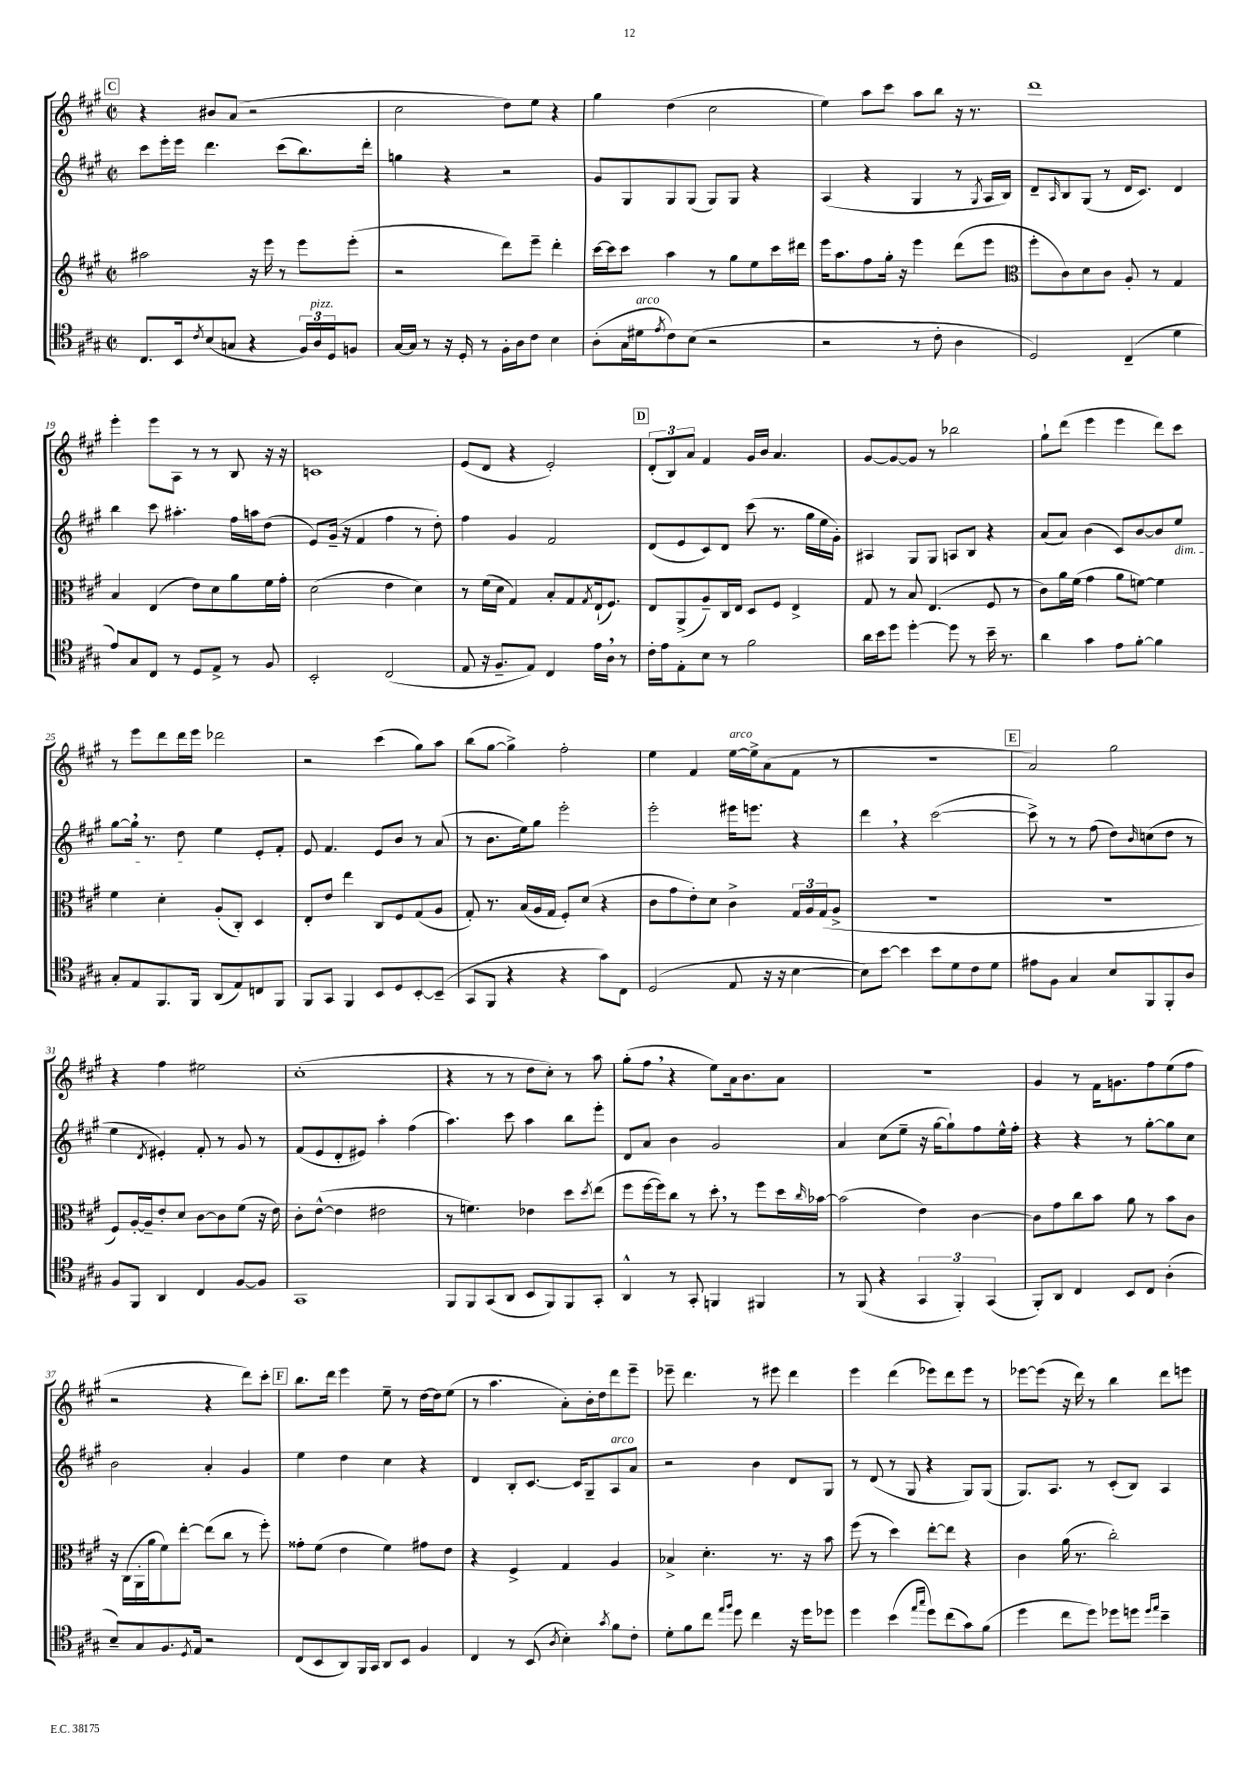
<<
\new StaffGroup <<
\new Staff = "s0" {
    \clef treble \key a \major \defaultTimeSignature \time 2/2
    \mark \markup { \box "C" } r4 bis'8 a'8( r2 |
    cis''2 d''8) e''8 r4 |
    gis''4 d''4( cis''2 |
    e''4) a''8 cis'''8 a''8 b''8 r16 r8. |
    d'''1 |
    e'''4-. e'''8 a8 r8 r8 b8 r16 r16 |
    c'1 |
    e'8( d'8 r4 e'2-.) |
    \mark \markup { \box "D" } \tuplet 3/2 { d'8-.( b8) a'8 } fis'4 gis'16 b'16 a'4. |
    gis'8~ gis'8~ gis'8 r8 bes''2 |
    gis''8-! d'''8( e'''4 e'''4 d'''8) cis'''8 |
    r8 e'''8 d'''8 d'''16 e'''16 des'''2 |
    r2 cis'''4( gis''8) a''8 |
    b''8( gis''8~ gis''4->) fis''2-. |
    e''4 fis'4 e''16~^\markup { \italic "arco" } e''16-> a'8( fis'8 r8 |
    R1 |
    \mark \markup { \box "E" } a'2) gis''2 |
    r4 fis''4 eis''2 |
    cis''1-.( |
    r4 r8 r8 d''8 cis''8-.) r8 a''8 |
    gis''8-.( fis''8 \breathe r4 e''8) a'16 b'8. a'8 |
    R1 |
    gis'4 r8 fis'16 g'8. fis''8 e''8( fis''8 |
    r2 r4 d'''8) cis'''8-. |
    \mark \markup { \box "F" } b''8. d'''16 e'''4 e''8-- r8 d''16~ d''16 e''8( |
    r8 a''4. a'8-.) b'16-. d''16 d'''8 e'''8-- |
    ees'''8-- d'''4. r8 eis'''8 d'''4 |
    e'''4 d'''4( ees'''8) d'''8 ees'''8 r8 |
    ees'''8~ ees'''8( r16 d'''16) r8 b''4 d'''8 e'''8 \bar "|." |
}
\new Staff = "s1" {
    \clef treble \key a \major \defaultTimeSignature \time 2/2
    \mark \markup { \box "C" } cis'''8 e'''16-. e'''16 d'''4. cis'''8( b''8.) d'''16-. |
    g''4 r4 r2 |
    gis'8 gis8 gis8 gis8( gis8) gis8 r4 |
    a4( r4 gis4 r8 \acciaccatura { gis8 } a16 b16) |
    d'8-- \grace { a16 } b8 gis8( r8 d'16 cis'8.) d'4 |
    b''4 cis'''8 ais''4.-. fis''16 a''16 d''8( |
    e'8) gis'16--( r16 fis'4 fis''4 r8 d''8-.) |
    fis''4 gis'4 fis'2 |
    \mark \markup { \box "D" } d'8( e'8 cis'8) d'8 cis'''8( r8. gis''16 e''16 gis'16-.) |
    ais4 gis8 gis8 a8 b8 r4 |
    a'8( a'8) b'4( cis'8) b'8~ b'8 e''8\dim |
    gis''8~ gis''16 \breathe r8. d''8\! e''4 e'8-. fis'8-. |
    e'8 fis'4. e'8 b'8 r8 a'8( |
    r8 b'8. e''16) gis''8 e'''2-. |
    e'''2-. eis'''16 e'''8. r4 |
    d'''4 \breathe r4 cis'''2~( |
    \mark \markup { \box "E" } cis'''8->) r8 r8 fis''8( d''8) \grace { b'16 } c''8( d''8 r8 |
    e''4 \acciaccatura { d'8 } eis'4-.) fis'8-. r8 gis'8 r8 |
    fis'8( e'8 d'8-. eis'8) a''4-. fis''4( |
    a''4.) cis'''8 a''4 b''8 e'''8-. |
    d'8 a'8 b'4 gis'2 |
    a'4 cis''8( e''8-- r16 gis''16~ gis''8-!) fis''8 e''16-^ fis''16-. |
    r4 r4 r8 gis''8~-. gis''8 cis''8 |
    b'2 a'4-. gis'4 |
    \mark \markup { \box "F" } e''4 d''4 cis''4 r4 |
    d'4 b8-. cis'8.~ cis'16 gis8-- a8^\markup { \italic "arco" } a'8 |
    r2 b'4 d'8 gis8 |
    r8 d'8( r8 gis8 r4 gis8) gis8( |
    gis8.) a8. r8 cis'8-.( b8) a4 \bar "|." |
}
\new Staff = "s2" {
    \clef treble \key a \major \defaultTimeSignature \time 2/2
    \mark \markup { \box "C" } ais''2 r16 e'''16 r8 e'''8 e'''8-.( |
    r2 d'''8) e'''8-- d'''4-. |
    cis'''16~ cis'''16 cis'''8 a''4 r8 gis''8 e''8 cis'''16 dis'''16 |
    e'''16 a''8. fis''8 gis''16-. r16 e'''4 d'''8( e'''8 |
    \clef alto fis''8-. cis'8) d'8 cis'8 a8-. r8 gis4 |
    b4 e4( e'8) d'8 a'8 fis'16 gis'16-. |
    d'2( e'4 d'4) |
    r8 fis'16( d'16 gis4) b8-. gis8 \acciaccatura { gis8 } e16-!( fis8.) |
    \mark \markup { \box "D" } e8 a,8->( a8--) cis16 e16 d8 fis8 e4-> |
    gis8 r8 b8 e4.( fis8 r8 |
    cis'8) a'16 fis'16( gis'4 a'8 f'8~) f'4 |
    fis'4 d'4-. a8-.( cis8-.) d4 |
    e8-. e'8 e''4 cis8 fis8 gis8( a8 |
    gis8-.) r8. b16( a16 gis16 fis8-.) d'8( r4 |
    cis'8 gis'8 e'8-.) d'8 cis'4-> \tuplet 3/2 { gis16 a16 gis16( } a8-> |
    R1 |
    \mark \markup { \box "E" } R1 |
    fis8) a16~-. a16-- e'8-. d'8 cis'8~ cis'8 fis'8( r16 e'16) |
    cis'8-. e'8~-^( e'4 eis'2 |
    r8 f'4.) ees'4 d''8 \acciaccatura { d''8 } e''8( |
    fis''8 fis''16~ fis''16) cis''8 r8 d''8-. \breathe r8 fis''8 d''16 \grace { cis''16 } bes'16~ |
    bes'2( e'4) cis'4~ |
    cis'8 gis'8 cis''8 b'8 a'8 r8 b'8 cis'8 |
    r16 cis16( a,16-. a'16 fis'8) e''8~-. e''8( cis''8 r8 fis''8-.) |
    \mark \markup { \box "F" } gisis'8-. fis'8( e'4 fis'4) gis'8 e'8 |
    r4 fis4-> gis4 a4 |
    bes4-> d'4.-. r8. r16 b'8 |
    fis''8( r8 d''4) e''8~-. e''8 r4 |
    cis'4 a'16( r8. cis''2-.) \bar "|." |
}
\new Staff = "s3" {
    \clef tenor \key a \major \defaultTimeSignature \time 2/2
    \mark \markup { \box "C" } cis8. b,16 \acciaccatura { cis'8 } b8( g8 r4 \tuplet 3/2 { fis16) a16^\markup { \italic "pizz." } d16 } f8 |
    gis16~ gis16 r8 r16 d16-. r8 fis16-. a16 cis'8 b4 |
    a8-.( gis16 dis'16^\markup { \italic "arco" } \acciaccatura { e'8 } cis'8) b8( r2 |
    r2 r8 cis'8-. a4 |
    d2) cis4--( d'4 |
    e'8) gis8 cis8 r8 d8 e8-> r8 fis8 |
    b,2-. cis2( |
    e8 r16 fis8.-- e8) cis4 e'16 a16 \breathe r8 |
    \mark \markup { \box "D" } cis'16-. e'16 e8-. b8 r8 fis'2 |
    a'16 b'16 d''8 d''4~-. d''8 r8 b'16-- r8. |
    a'4 gis'4 e'8 fis'8~-. fis'4 |
    gis8-. e8 fis,8. fis,16 a,8( e8) c8 fis,8 |
    fis,8 gis,8 fis,4 b,8 d8 b,8~-. b,8--( |
    gis,8 fis,8 r4 r4 gis'8) cis8 |
    d2( e8 r16 r16 b4~ |
    b8) b'8~ b'4 b'8 d'8 cis'8 d'8 |
    \mark \markup { \box "E" } eis'8 fis8 gis4 b8 fis,8 fis,8-. a8 |
    fis8 fis,8 a,4 cis4 fis8~ fis8 |
    gis,1 |
    fis,8 fis,8 gis,8( a,8 b,8 fis,8) fis,8 gis,8-. |
    a,4-^ r8 gis,8-. f,4 fis,4 |
    r8 fis,8( r4 \tuplet 3/2 { gis,4 fis,4-.) gis,4( } |
    fis,8-.) a,8 cis4 b,8 cis8 a4-.( |
    b8--) gis8 fis8. \acciaccatura { d8 } e16 r2 |
    \mark \markup { \box "F" } cis8( b,8 a,8) fis,16 gis,16 a,8 b,8 fis4 |
    cis4 r8 b,8( \acciaccatura { a8 } b4-.) \acciaccatura { gis'8 } fis'8 cis'8-. |
    d'8-. fis'8 cis''8 \grace { e''16 fis''16 } d''8 cis''4 r16 d''16 des''8 |
    d''4 b'4( \grace { e''16 gis''16 } d''8) cis''8( gis'8) fis'8( |
    d''4 cis''8 d''8) des''8 d''8 \grace { d''16 e''16 } b'4-- \bar "|." |
}
>>
>>
\layout { \context { \Score currentBarNumber = #14 } }
